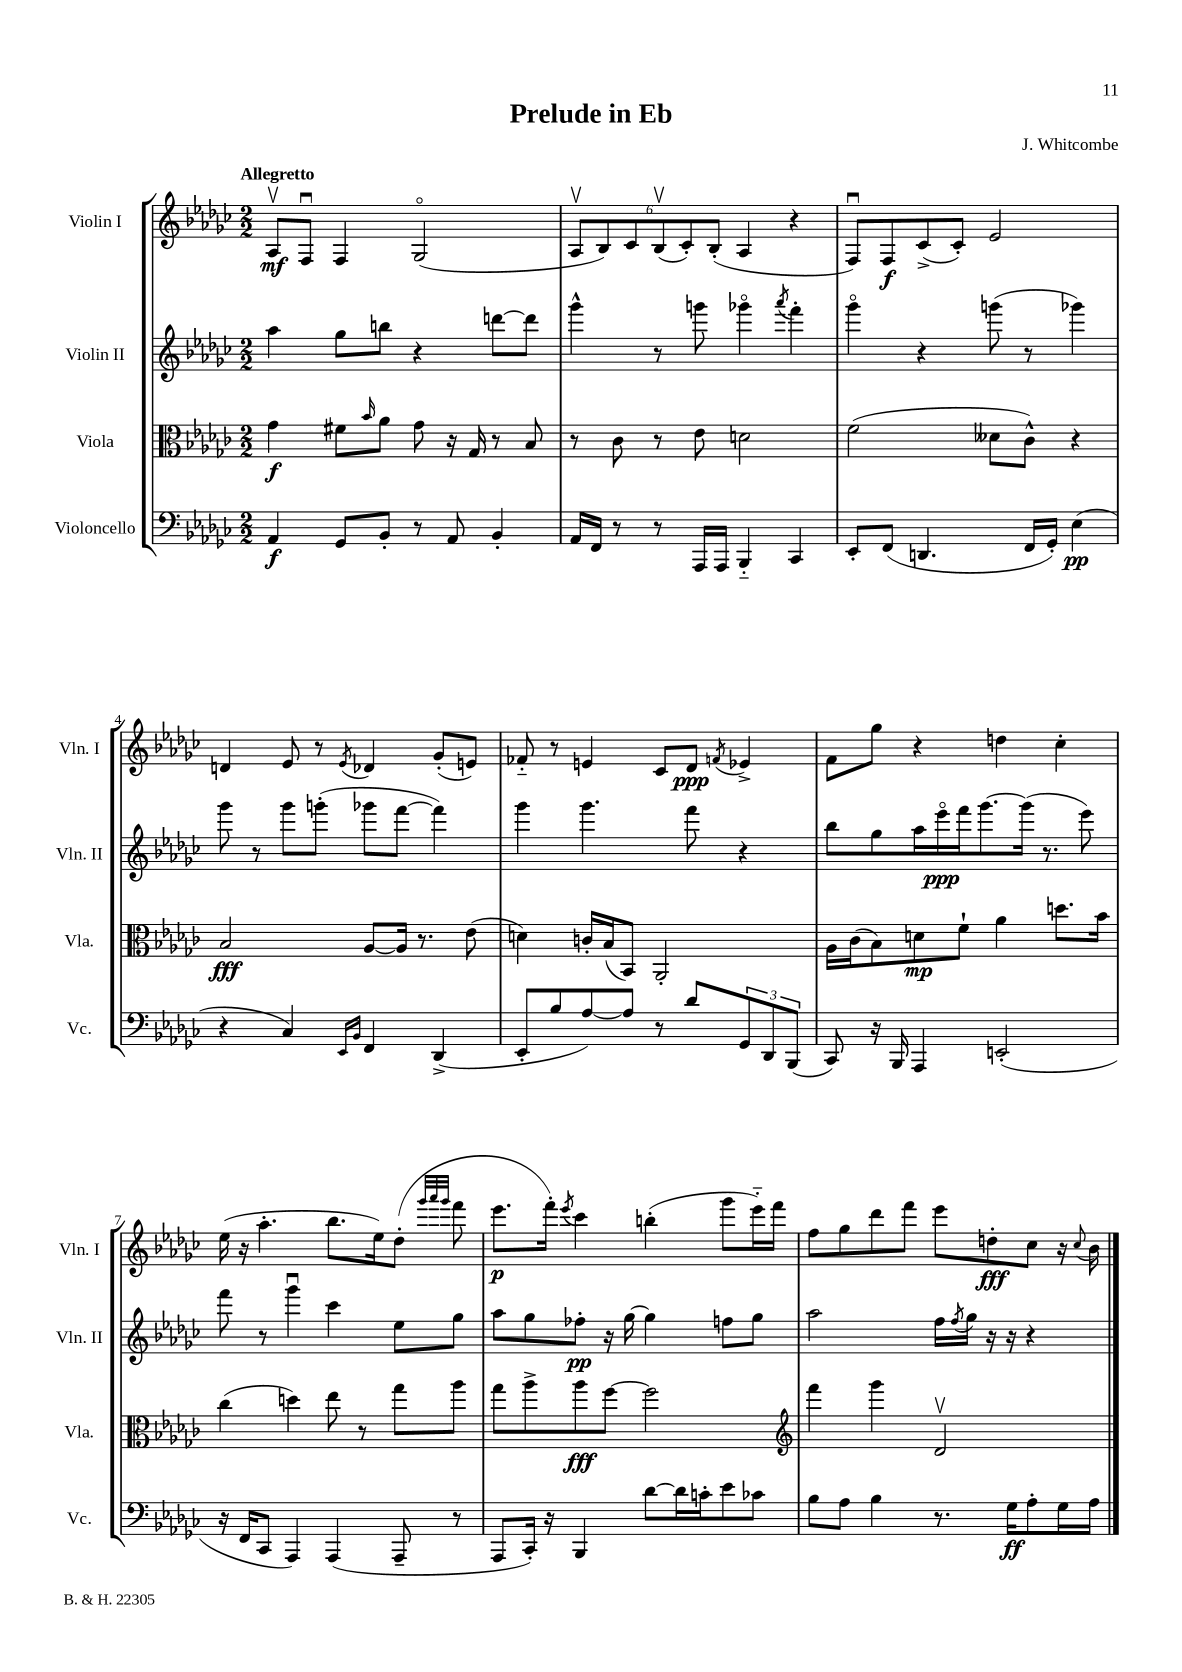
\header { title = "Prelude in Eb" composer = "J. Whitcombe" }
<<
\new StaffGroup <<
\new Staff = "s0" \with { instrumentName = "Violin I" shortInstrumentName = "Vln. I" } {
    \clef treble \key ges \major \numericTimeSignature \time 2/2 \tempo "Allegretto"
    aes8\upbow\mf f8\downbow f4 ges2\flageolet( |
    \tuplet 6/4 { aes8\upbow bes8) ces'8 bes8\upbow( ces'8-.) bes8-.( } aes4 r4 |
    f8\downbow) f8\f ces'8->( ces'8-.) ees'2 |
    d'4 ees'8 r8 \acciaccatura { ees'8 } des'4 ges'8-.( e'8) |
    fes'8-_ r8 e'4 ces'8 des'8\ppp \acciaccatura { f'8 } ees'4-> |
    f'8 ges''8 r4 d''4 ces''4-. |
    ees''16( r16 aes''4.-. bes''8. ees''16) des''8-.( \grace { ges'''32 aes'''32 ges'''32 } f'''8 |
    ees'''8.\p f'''16-.) \acciaccatura { ees'''8 } ces'''4 b''4-.( ges'''8 ees'''16-_) f'''16 |
    f''8 ges''8 des'''8 f'''8 ees'''8 d''8-.\fff ces''8 r16 \appoggiatura { ces''8 } bes'16 \bar "|." |
}
\new Staff = "s1" \with { instrumentName = "Violin II" shortInstrumentName = "Vln. II" } {
    \clef treble \key ges \major \numericTimeSignature \time 2/2
    aes''4 ges''8 b''8 r4 d'''8~ d'''8 |
    ges'''4-^ r8 g'''8 ges'''4\flageolet \acciaccatura { aes'''8 } f'''4-. |
    ges'''4\flageolet r4 g'''8( r8 ges'''4) |
    ges'''8 r8 ges'''8 g'''8-.( ges'''8 f'''8~ f'''4) |
    ges'''4 ges'''4. f'''8 r4 |
    bes''8 ges''8 aes''16 ees'''16\flageolet\ppp f'''16 ges'''8.~ ges'''16( r8. ees'''8) |
    f'''8 r8 ges'''4\downbow ces'''4 ees''8 ges''8 |
    aes''8 ges''8 fes''8-.\pp r16 ges''16~ ges''4 f''8 ges''8 |
    aes''2 f''16 \acciaccatura { f''8 } ges''16 r16 r16 r4 \bar "|." |
}
\new Staff = "s2" \with { instrumentName = "Viola" shortInstrumentName = "Vla." } {
    \clef alto \key ges \major \numericTimeSignature \time 2/2
    ges'4\f fis'8 \grace { bes'16 } aes'8 ges'8 r16 ges16 r8 bes8 |
    r8 ces'8 r8 ees'8 d'2 |
    f'2( deses'8 ces'8-^) r4 |
    bes2\fff aes8~ aes16 r8. ees'8( |
    d'4) c'16-. bes16( bes,8) aes,2-. |
    aes16 ces'16( bes8) d'8\mp f'8-! aes'4 d''8. bes'16 |
    ces''4( d''4) ees''8 r8 ges''8 aes''8 |
    ges''8 aes''8-> aes''8\fff f''8~ f''2 |
    \clef treble f'''4 ges'''4 des'2\upbow \bar "|." |
}
\new Staff = "s3" \with { instrumentName = "Violoncello" shortInstrumentName = "Vc." } {
    \clef bass \key ges \major \numericTimeSignature \time 2/2
    aes,4\f ges,8 bes,8-. r8 aes,8 bes,4-. |
    aes,16 f,16 r8 r8 aes,,16 aes,,16 bes,,4-_ ces,4 |
    ees,8-. f,8( d,4. f,16 ges,16-.) ees4\pp( |
    r4 ces4) \grace { ees,16 bes,16 } f,4 des,4->( |
    ees,8-. bes8 aes8~) aes8 r8 des'8 \tuplet 3/2 { ges,8 des,8 bes,,8( } |
    ces,8) r16 bes,,16 aes,,4 e,2-.( |
    r16 f,16 ces,8 aes,,4) aes,,4( aes,,8-- r8 |
    aes,,8 ces,16-.) r16 bes,,4 des'8~ des'16 c'16-. ees'8 ces'8 |
    bes8 aes8 bes4 r8. ges16\ff aes8-. ges16 aes16 \bar "|." |
}
>>
>>
